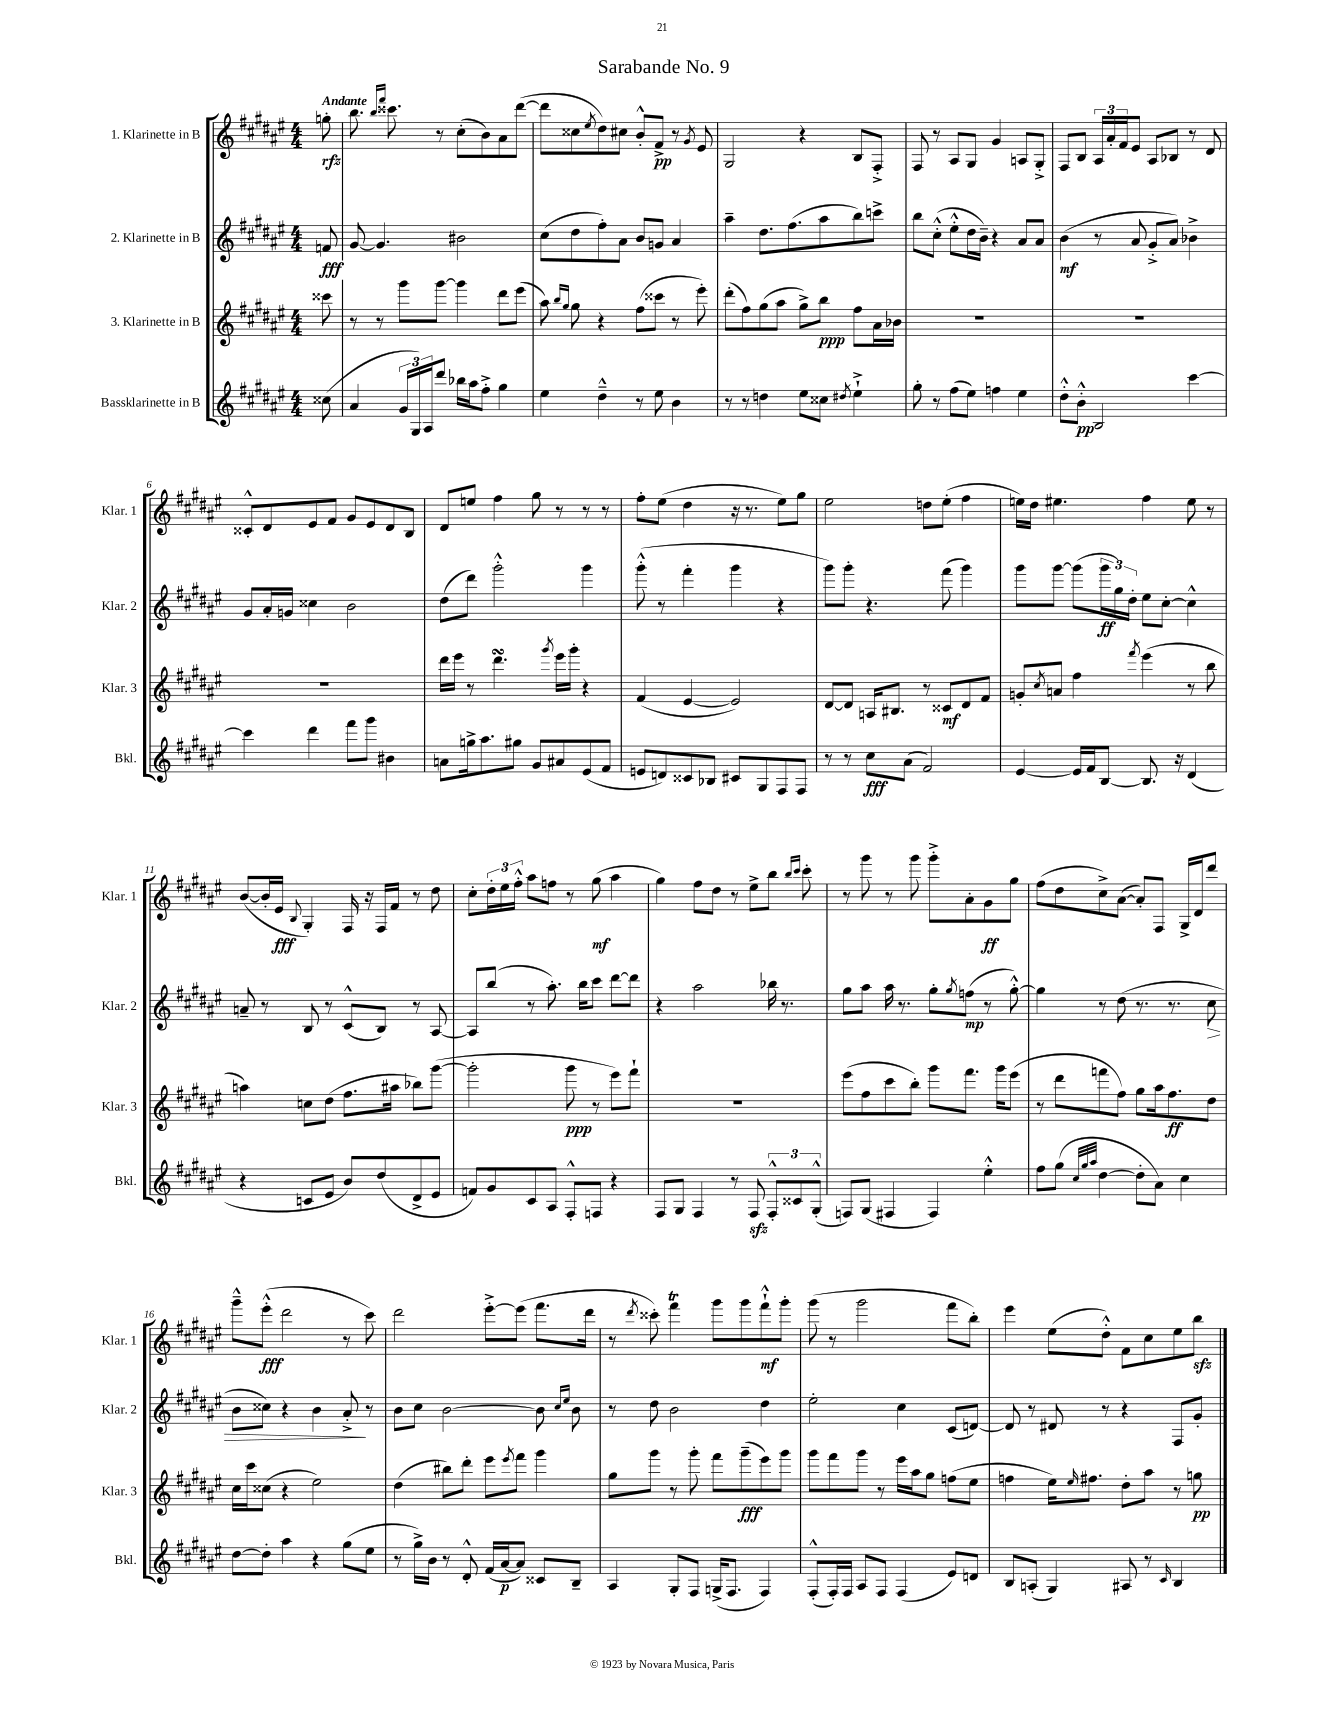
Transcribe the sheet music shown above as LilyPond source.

\header { title = "Sarabande No. 9" }
<<
\new StaffGroup <<
\new Staff = "s0" \with { instrumentName = "1. Klarinette in B" shortInstrumentName = "Klar. 1" } {
    \clef treble \key fis \major \numericTimeSignature \time 4/4 \partial 8 \tempo "Andante"
    g''8-.\rfz |
    b''8. \grace { b''16 fis'''16 } cisis'''8. r8 cis''8-.( b'8) ais'8 dis'''8~( |
    dis'''8 cisis''8 \acciaccatura { eis''8 } dis''8) cis''8 b'8-.-^ fis'8->\pp r8 \acciaccatura { gis'8 } eis'8 |
    gis2 r4 b8 fis8-.-> |
    fis8 r8 ais8 gis8 gis'4 a8 gis8-.-> |
    fis8 b8 \tuplet 3/2 { ais16 ais'16-. fis'16 } eis'8 ais8 bes8 r8 dis'8 |
    cisis'8-.-^ dis'8 eis'8 fis'8 gis'8 eis'8 dis'8 b8 |
    dis'8 e''8 fis''4 gis''8 r8 r8 r8 |
    fis''8-. eis''8( dis''4 r16 r8. eis''8) gis''8 |
    eis''2 d''8 eis''8-.( fis''4 |
    e''16) dis''16 eis''4. fis''4 eis''8 r8 |
    b'8~( b'16-. eis'16\fff \appoggiatura { b8 } gis4-.) fis16 r16 fis16 fis'16 r8 dis''8 |
    cis''8-. \tuplet 3/2 { dis''16-. eis''16 fis''16-.-^ } ais''8 f''8 r8 gis''8\mf( ais''4 |
    gis''4) fis''8 dis''8 r8 eis''8-> b''8 \grace { b''16 cis'''16 } cis'''8-. |
    r8 gis'''8 r8 gis'''8 gis'''8-.-> ais'8-. gis'8\ff gis''8 |
    fis''8( dis''8 cis''8->) ais'8~( ais'8-.) fis8 gis16-> dis'16 dis'''8 |
    gis'''8---^ eis'''8-.-^\fff( dis'''2 r8 cis'''8) |
    dis'''2 eis'''8~-.-> eis'''8( fis'''8. dis'''16 |
    r8 \acciaccatura { dis'''8 } cisis'''8-.) fis'''4\trill gis'''8 gis'''8 fis'''8-!-^\mf gis'''8-. |
    gis'''8( r8 gis'''2 fis'''8 b''8-.) |
    eis'''4 eis''8( dis''8-.-^) fis'8 cis''8 eis''8 b''8\sfz \bar "|." |
}
\new Staff = "s1" \with { instrumentName = "2. Klarinette in B" shortInstrumentName = "Klar. 2" } {
    \clef treble \key fis \major \numericTimeSignature \time 4/4 \partial 8
    f'8\fff |
    gis'8~ gis'4. bis'2 |
    cis''8( dis''8 fis''8-.) ais'8 b'8 g'8 ais'4 |
    ais''4-- dis''8. fis''8.( ais''8 b''8) c'''8-> |
    b''8 cis''8-.-^( eis''8-.-^ dis''16 b'16--) r4 ais'8 ais'8 |
    b'4\mf( r8 ais'8 gis'8-.-> ais'8) bes'4-> |
    gis'8 ais'16-. g'16 cisis''4 b'2 |
    dis''8( dis'''8) gis'''2-.-^ gis'''4 |
    gis'''8-.-^( r8 fis'''4-. gis'''4 r4 |
    gis'''8) gis'''8-. r4. fis'''8( gis'''4) |
    gis'''8 gis'''8~ gis'''8( \tuplet 3/2 { gis'''16\ff gis''16) dis''16-. } eis''8 cis''8~-. cis''4-^ |
    a'8-- r8 b8 r8 cis'8-^( b8) r8 ais8~ |
    ais8 b''8( r8 ais''8.-.) b''16 cis'''8 dis'''8~ dis'''8 |
    r4 ais''2 bes''16 r8. |
    gis''8 ais''8 ais''16 r8. gis''8-. \acciaccatura { gis''8 } f''8\mp( r8 gis''8~-.-^) |
    gis''4 r8 dis''8( r8. r8. cis''8\> |
    b'8 cisis''8) r4 b'4 ais'8-.->\! r8 |
    b'8 cis''8 b'2~ b'8 \grace { cis''16 eis''16 } b'8 |
    r8 dis''8 b'2 dis''4 |
    eis''2-. cis''4 cis'8( d'8~) |
    d'8 r8 dis'8 r8 r4 fis8 gis'8-. \bar "|." |
}
\new Staff = "s2" \with { instrumentName = "3. Klarinette in B" shortInstrumentName = "Klar. 3" } {
    \clef treble \key fis \major \numericTimeSignature \time 4/4 \partial 8
    cisis'''8 |
    r8 r8 gis'''8 gis'''8~ gis'''4 dis'''8 eis'''8( |
    ais''8) \grace { b''16 gis''16 } gis''8 r4 fis''8( cisis'''8 r8 eis'''8-.) |
    dis'''8-.( fis''8) gis''8( ais''8 gis''8->) b''8\ppp fis''8 ais'16 bes'16 |
    R1 |
    R1 |
    R1 |
    dis'''16 eis'''16 r8 dis'''4.\turn \acciaccatura { gis'''8 } eis'''16 gis'''16-. r4 |
    fis'4( eis'4~ eis'2) |
    dis'8~ dis'8 a16 bis8. r8 cisis'8\mf dis'8 fis'8 |
    g'8-. \acciaccatura { cis''8 } a'8 fis''4 \acciaccatura { fis'''8 } eis'''4( r8 b''8 |
    a''4) c''8 dis''8( fis''8. ais''16 bes''8) gis'''8~( |
    gis'''2-. gis'''8\ppp r8 eis'''8) fis'''8-! |
    R1 |
    eis'''8( fis''8 cis'''8 b''8-.) gis'''8 fis'''8. gis'''16 eis'''8( |
    r8 dis'''8 f'''8 fis''8) gis''8 ais''16 fis''8.\ff dis''8 |
    cis''16 cis'''16 cisis''8( r4 eis''2) |
    dis''4( bis''8) dis'''8-. eis'''8 \acciaccatura { eis'''8 } fis'''8 gis'''4 |
    gis''8 gis'''8 r8 gis'''8-. fis'''8 gis'''8--\fff( eis'''8) gis'''8 |
    gis'''8 fis'''8 gis'''8 r8 eis'''16 ais''16 gis''8 f''8( eis''8 |
    f''4 eis''16) \grace { eis''16 } fis''8. dis''8-. ais''8 r8 g''8\pp \bar "|." |
}
\new Staff = "s3" \with { instrumentName = "Bassklarinette in B" shortInstrumentName = "Bkl." } {
    \clef treble \key fis \major \numericTimeSignature \time 4/4 \partial 8
    cisis''8( |
    ais'4 \tuplet 3/2 { gis'16 gis16) ais16 } dis'''8 bes''16 ais''16 fis''8-.-> gis''4 |
    eis''4 dis''4---^ r8 eis''8 b'4 |
    r8 r8 d''4 eis''8 cisis''8 \acciaccatura { dis''8 } eis''4-!-> |
    gis''8-. r8 fis''8( eis''8) f''4 eis''4 |
    dis''8-.-^ b'8-.-^\pp b2 cis'''4~ |
    cis'''4 dis'''4 fis'''8 gis'''8 bis'4 |
    a'8 g''16-> ais''8. gis''8 gis'8 ais'8 eis'8( fis'8 |
    e'8 d'8) cisis'8 bes8 cis'8 gis8 fis8 fis8 |
    r8 r8 cis''8\fff ais'8( fis'2) |
    eis'4~ eis'16 fis'16 b8~ b8. r16 dis'4( |
    r4 c'8 eis'8 b'8) dis''8( dis'8-> eis'8 |
    f'8) gis'8 cis'8 ais8 fis8-.-^ f8 r4 |
    fis8 gis8 fis4 r8 fis8\sfz \tuplet 3/2 { fis8-.-^ cisis'8 gis8-.-^( } |
    f8) gis8( fis4 fis4) eis''4-.-^ |
    fis''8 gis''8( \grace { cis''32 gis''32 ais''32 } dis''4~ dis''8-. ais'8) cis''4 |
    dis''8~ dis''8-. ais''4 r4 gis''8( eis''8 |
    r8 gis''16->) b'16 r8 dis'8-.-^ fis'16( ais'16~\p ais'8) cisis'8 b8-- |
    ais4 gis8-. fis8 g16->( fis8. fis4) |
    fis8-.-^( fis16-.) fis16 ais8 fis8 fis4( eis'8) d'8 |
    b8 a8-.( gis4) ais8 r8 \grace { cis'16 } b4 \bar "|." |
}
>>
>>
